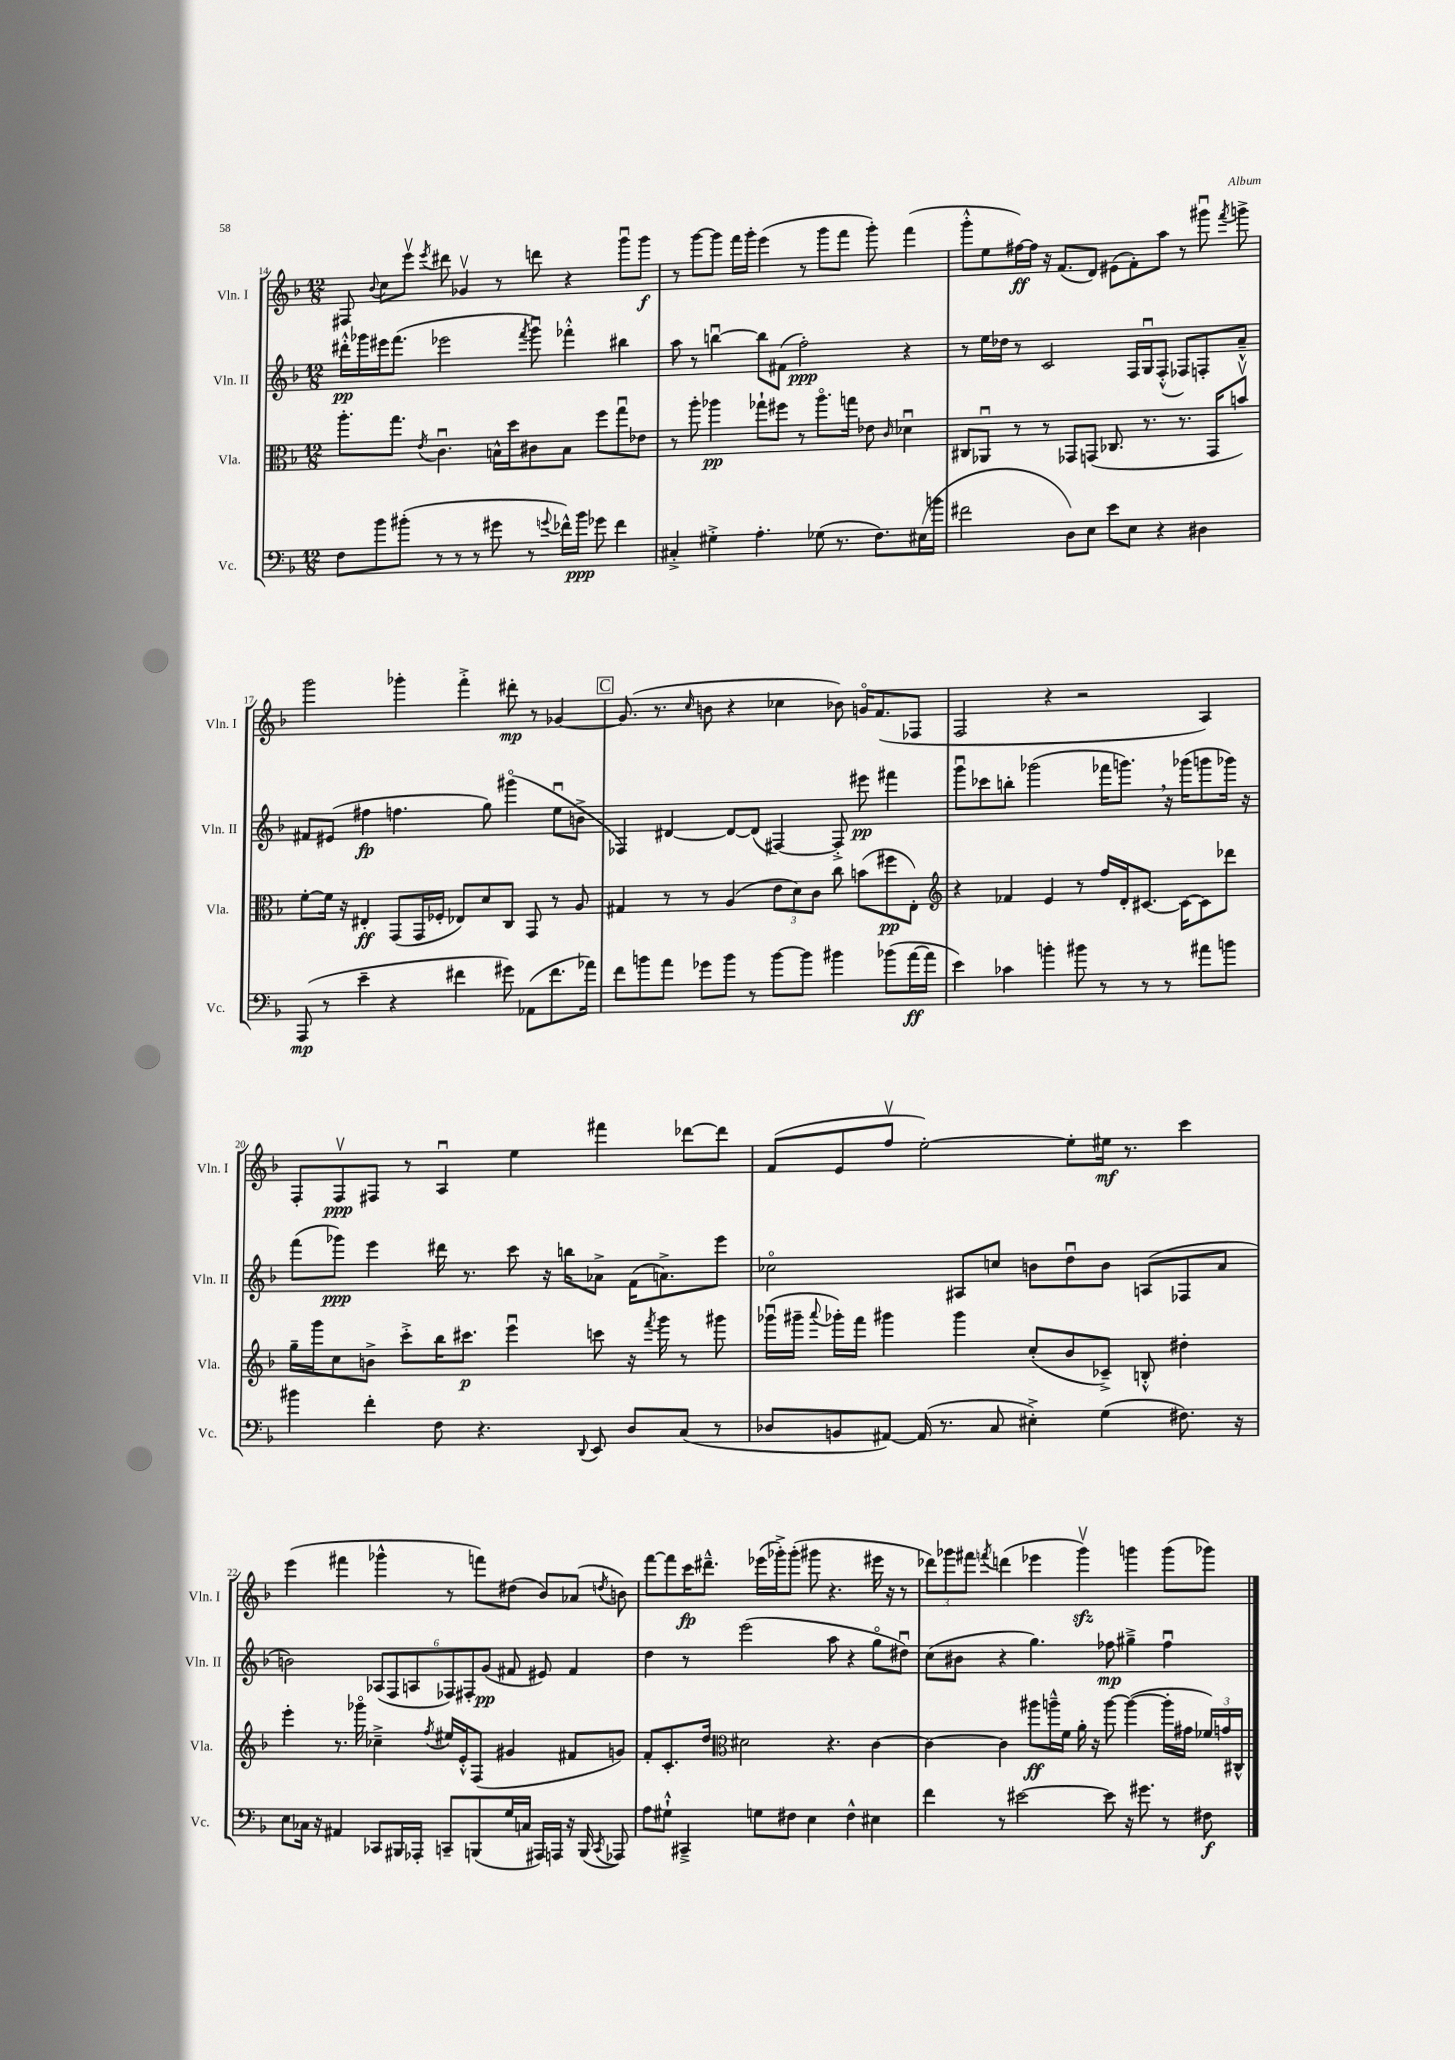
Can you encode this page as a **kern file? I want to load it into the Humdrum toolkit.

**kern	**dynam	**kern	**dynam	**kern	**dynam	**kern	**dynam
*part4	*part4	*part3	*part3	*part2	*part2	*part1	*part1
*staff4	*staff4	*staff3	*staff3	*staff2	*staff2	*staff1	*staff1
*I"Vc.	*	*I"Vla.	*	*I"Vln. II	*	*I"Vln. I	*
*I'Vc.	*	*I'Vla.	*	*I'Vln. II	*	*I'Vln. I	*
*clefF4	*	*clefC3	*	*clefG2	*	*clefG2	*
*k[b-]	*	*k[b-]	*	*k[b-]	*	*k[b-]	*
*M12/8	*	*M12/8	*	*M12/8	*	*M12/8	*
=14	=14	=14	=14	=14	=14	=14	=14
8F\L	.	8.aa'\L	.	16ddd#X'^^\LL	pp	8F#X/	.
.	.	.	.	16ggg-X\	.	.	.
.	.	.	.	.	.	8qqb-/	.
8b-\	.	.	.	16eee#X\J	.	8cc\L	.
.	.	8.gg\J	.	(8.fff\J	.	.	.
(8b#X'\J	.	.	.	.	.	8eeev\J	.
.	.	8qe/	.	.	.	8qeee/	.
8r	.	4.cu\	.	2eee-X\	.	8ddd#X\	.
8r	.	.	.	.	.	4g-Xv/	.
8r	.	.	.	.	.	.	.
8g#X\	.	16Bn^^\LL	.	.	.	8r	.
.	.	16dd\J	.	.	.	.	.
.	.	.	.	8qfff/	.	.	.
8r	.	8c#X\	.	8ggg-u\)	.	8dddn\	.
8qqgn/	.	.	.	.	.	.	.
16f-X^^\LL)	.	8B\J	.	4fff-X'^^\	.	4r	.
16b#\JJ	ppp	.	.	.	.	.	.
8g-X\	.	8ff\L	.	.	.	.	.
4f-\	.	8ggu\	.	4bb#X\	.	8gggu\L	.
.	.	8e-X\J	.	.	.	8ggg\J	f
=15	=15	=15	=15	=15	=15	=15	=15
4C#X'^/	.	8r	.	8aa\	.	8r	.
.	.	8aa'\	.	8r	.	[8ggg\L	.
4G#X'^\	.	4aa-X\	pp	[4bbnu\	.	8ggg\J]	.
.	.	.	.	.	.	16fff\LL	.
.	.	.	.	.	.	16ggg'\JJ	.
4.A'\	.	8gg-X`\L	.	8bb\L]	.	(4eee\	.
.	.	8ff#X\J	.	(8f#X\J	.	.	.
.	.	8r	.	2ff'\)	ppp	8r	.
(8G-X\	.	8.aa-\L	.	.	.	8ggg\L	.
8.r	.	.	.	.	.	8fff\J	.
.	.	16ggn\Jk	.	.	.	.	.
.	.	8e-X\	.	.	.	8ggg'\)	.
8.F\L)	.	.	.	.	.	.	.
.	.	16qqc/	.	.	.	.	.
.	.	4d-Xu\	.	4r	.	(4fff\	.
(16E#X\L	.	.	.	.	.	.	.
16bn\JJ	.	.	.	.	.	.	.
=16	=16	=16	=16	=16	=16	=16	=16
2f#X\	.	8C#X/L	.	8r	.	8ggg'^^\L	.
.	.	8AA-Xu/J	.	16ee\LL	.	8ee\	.
.	.	.	.	16dd-X\JJ	.	.	.
.	.	8r	.	8r	.	[16ff#X\L)	ff
.	.	.	.	.	.	16ff#\JJ]	.
.	.	8r	.	2c/	.	16r	.
.	.	.	.	.	.	(8.f/L	.
8D\L)	.	8GG-X/L	.	.	.	.	.
8E\J	.	(8GGn/J	.	.	.	8d/J)	.
8e\L	.	8.C-X/	.	.	.	(8e#X\L	.
8E\J	.	.	.	16F/LL	.	8f'\)	.
.	.	8.r	.	16Gu/J	.	.	.
4r	.	.	.	(8F'^^/J	.	8aa\J	.
.	.	8.r	.	8F-X/L)	.	8r	.
4D#X\	.	.	.	8Fn'/	.	8ggg#Xu\	.
.	.	16GG/KL	.	.	.	.	.
.	.	.	.	.	.	8qfff/	.
.	.	8bnv/J)	.	8a~^^/J	.	8gggn^\	.
!!LO:LB:g=z
=17	=17	=17	=17	=17	=17	=17	=17
(8AAA/	mp	[8f'\L	.	8f#X/L	.	2ggg\	.
8r	.	16f\Jk]	.	(8e#X/J	.	.	.
.	.	16r	.	.	.	.	.
4e~\	.	4E#X'/	ff	4ff#X\	fp	.	.
4r	.	(8GG/L	.	4.ffn\	.	4ggg-X'\	.
.	.	16GG/L	.	.	.	.	.
.	.	16F-X'/JJ	.	.	.	.	.
4f#X\	.	8E-X/L)	.	.	.	4fff'^\	.
.	.	8d/	.	8gg\)	.	.	.
8g#X\)	.	8C/J	.	(4ggg#X\	.	8ddd#X'\	mp
(8AA-X\L	.	8GG/	.	.	.	8r	.
8.f#\	.	8r	.	8eeu\L	.	[4g-X/	.
.	.	8A/	.	8bn^\J	.	.	.
16a-X\Jk)	.	.	.	.	.	.	.
!!LO:REH:place=s1:t=C
=18	=18	=18	=18	=18	=18	=18	=18
8f\L	.	4G#X/	.	4F-X/)	.	(8.g-/]	.
8bn\	.	.	.	.	.	.	.
.	.	.	.	.	.	8.r	.
8a\J	.	8r	.	[4d#X/	.	.	.
.	.	.	.	.	.	16qqcc/	.
8g-X\L	.	8r	.	.	.	8bn\	.
8b\J	.	(4A/	.	8d#/L_	.	4r	.
8r	.	.	.	(8d#/J]	.	.	.
[8b\L	.	12e\L	.	[4F#X/)	.	4cc-X\	.
.	.	12d\)	.	.	.	.	.
8b\J]	.	.	.	.	.	.	.
.	.	12c\J	.	.	.	.	.
4b#X\	.	8cc\	.	8F#'^/]	.	8b-X\)	.
.	.	(8bn\L	.	8eee#X\	pp	16gn/KL	.
.	.	.	.	.	.	(8.f/	.
(8b-X\L	.	8ff#X\	pp	4fff#X\	.	.	.
[16a\L	ff	8E'\J)	.	.	.	8F-X/J	.
16a\JJ]	.	.	.	.	.	.	.
=19	=19	=19	=19	=19	=19	=19	=19
*	*	*clefG2	*	*	*	*	*
4e\)	.	4r	.	8gggu\L	.	2F/	.
.	.	.	.	8ccc-X\	.	.	.
4c-X\	.	4f-X/	.	8bbn'\J	.	.	.
.	.	.	.	(2ggg-X\	.	.	.
4bn'\	.	4e/	.	.	.	4r	.
8b#X\	.	8r	.	.	.	2r	.
8r	.	16ff/LL	.	16fff-X\KL	.	.	.
.	.	16d'/J	.	8.gggn,\J)	.	.	.
8r	.	[8.c#X/J	.	.	.	.	.
8r	.	.	.	16r	.	.	.
.	.	16c#\KL_	.	(16ggg-X\KL	.	.	.
8a#X\L	.	8c#\]	.	8gggn\	.	4A/)	.
8bn\J	.	8ddd-X\J	.	16ggg-X\Jk)	.	.	.
.	.	.	.	16r	.	.	.
!!LO:LB:g=z
=20	=20	=20	=20	=20	=20	=20	=20
4b#X\	.	16gg~\LL	.	(8fff\L	.	8F'/L	.
.	.	16ggg\J	.	.	.	.	.
.	.	8cc\	.	8ggg-X\J)	ppp	8Fv/	ppp
4f'\	.	8bn^\J	.	4eee\	.	8F#X/J	.
.	.	8ccc'^\L	.	.	.	8r	.
8F\	.	16bb-\K	.	16ddd#X\	.	4Au/	.
.	.	8.ccc#X\J	p	8.r	.	.	.
4.r	.	.	.	.	.	.	.
.	.	4eeeu\	.	8ccc\	.	4ee\	.
.	.	.	.	16r	.	.	.
.	.	.	.	16bbn\KL	.	.	.
8qqDD/	.	.	.	.	.	.	.
8EE/	.	8cccn\	.	8a-X^\J	.	4fff#X\	.
8D/L	.	16r	.	(16f\KL	.	.	.
.	.	8qfff/	.	.	.	.	.
.	.	16ggg\	.	8.an^\)	.	.	.
(8C/J	.	8r	.	.	.	[8ddd-X\L	.
8r	.	8ggg#X\	.	8eee\J	.	8ddd-\J]	.
=21	=21	=21	=21	=21	=21	=21	=21
8D-X/L	.	(16ggg-Xu\LL	.	2cc-X\	.	(8f/L	.
.	.	16ggg#X~\JJ	.	.	.	.	.
.	.	8qqaaa/	.	.	.	.	.
8BBn/	.	16ggg-X'\LL)	.	.	.	8e/	.
.	.	16fff\JJ	.	.	.	.	.
[8AA#X/J)	.	4ggg#X\	.	.	.	8ffv/J	.
(16AA#/]	.	.	.	.	.	[2ee'\)	.
8.r	.	.	.	.	.	.	.
.	.	4ggg#\	.	8A#X/L	.	.	.
8C/	.	.	.	8ccn/J	.	.	.
4E#X'^\)	.	(8cc'/L	.	8bn\L	.	.	.
.	.	8b-/	.	8ddu\	.	8ee'\L]	.
(4G\	.	8c-X~^/J)	.	8b\J	.	16ee#X\Jk	mf
.	.	.	.	.	.	8.r	.
.	.	8Bn'^^/	.	(8An/L	.	.	.
8.F#X\)	.	4dd#X'\	.	8F-X/	.	4ccc\	.
.	.	.	.	8a/J	.	.	.
16r	.	.	.	.	.	.	.
!!LO:LB:g=z
=22	=22	=22	=22	=22	=22	=22	=22
8E\L	.	4eee'\	.	2bn\)	.	(4eee\	.
16C-X\Jk	.	.	.	.	.	.	.
16r	.	.	.	.	.	.	.
4AA#X/	.	8.r	.	.	.	4fff#X\	.
.	.	16ggg-X\	.	.	.	.	.
8CC-X/L	.	4cc-X~^\	.	(12A-X/L	.	4ggg-X^^\	.
.	.	.	.	12F/	.	.	.
16BBB#X/L	.	.	.	.	.	.	.
.	.	.	.	12An/	.	.	.
16AAA-X'/JJ	.	.	.	.	.	.	.
.	.	8qff/	.	.	.	.	.
8CCn~/L	.	16ee#X/LL	.	12F-X/)	.	8r	.
.	.	16e'^^/J	.	.	.	.	.
.	.	.	.	12F#X'/	.	.	.
(8BBBn/	.	(8F/J	.	.	.	8fffn\L)	.
.	.	.	.	(12g/J	pp	.	.
16G/L	.	4g#X/	.	8f#X/	.	(8dd#X\J	.
16Cn/JJ	.	.	.	.	.	.	.
16AAA#X/LL)	.	.	.	8e#X/)	.	8b-/L)	.
16AAAn/JJ	.	.	.	.	.	.	.
16r	.	8f#X/L	.	4f#/	.	(8a-X/J	.
(16BBB/	.	.	.	.	.	.	.
8qCC/	.	.	.	.	.	8qddn/	.
8AAA-X/)	.	8gn/J)	.	.	.	8bn\)	.
=23	=23	=23	=23	=23	=23	=23	=23
8A\L	.	8f'/L	.	4dd\	.	[8fff\L	.
8G#X`^^\J	.	8.c'/	.	.	.	8fff\]	.
4CC#X~^/	.	.	.	8r	.	16ccc\K	fp
.	.	16dd/Jk	.	.	.	8.ddd#X~^^\J	.
*	*	*clefC3	*	*	*	*	*
.	.	2d#X\	.	(2eee\	.	.	.
8Gn\L	.	.	.	.	.	(16eee-X\LL	.
.	.	.	.	.	.	16ggg-X'^\J)	.
8F#X\J	.	.	.	.	.	(8ggg-'\J	.
4E\	.	.	.	.	.	8ggg#X\	.
.	.	4.r	.	8aa\	.	4.r	.
4F#^^\	.	.	.	4r	.	.	.
4E#X\	.	[4c\	.	8gg\L	.	16eee#X\	.
.	.	.	.	.	.	16r	.
.	.	.	.	8dd#Xu\J)	.	8r	.
=24	=24	=24	=24	=24	=24	=24	=24
4f\	.	4c\_	.	(8cc\L	.	12ddd-X\L)	.
.	.	.	.	.	.	12ggg-X\	.
.	.	.	.	8b#X\J	.	.	.
.	.	.	.	.	.	12fff#X\J	.
.	.	.	.	.	.	8qfffn/	.
8r	.	4c\]	.	4r	.	(4dddn\	.
[2e#X\	.	.	.	.	.	.	.
.	.	8aa#X\L	ff	4.gg\)	.	4eee-X\	.
.	.	16aan~^^\L	.	.	.	.	.
.	.	16f\JJ	.	.	.	.	.
.	.	16a'\	.	.	.	4ggg-zzv\)	.
.	.	16r	.	.	.	.	.
8e#\]	.	[8aa\	.	8ff-X\	mp	.	.
16r	.	(4aa\_	.	4gg#X~^\	.	4gggn\	.
8.g#X\	.	.	.	.	.	.	.
8r	.	16aa'\LL]	.	4ff-u\	.	(8ggg\L	.
.	.	16g#X\JJ	.	.	.	.	.
8F#X\	f	24f-X/LL)	.	.	.	8ggg-X\J)	.
.	.	24gn/	.	.	.	.	.
.	.	24C#X^^/JJ	.	.	.	.	.
==	==	==	==	==	==	==	==
*-	*-	*-	*-	*-	*-	*-	*-
